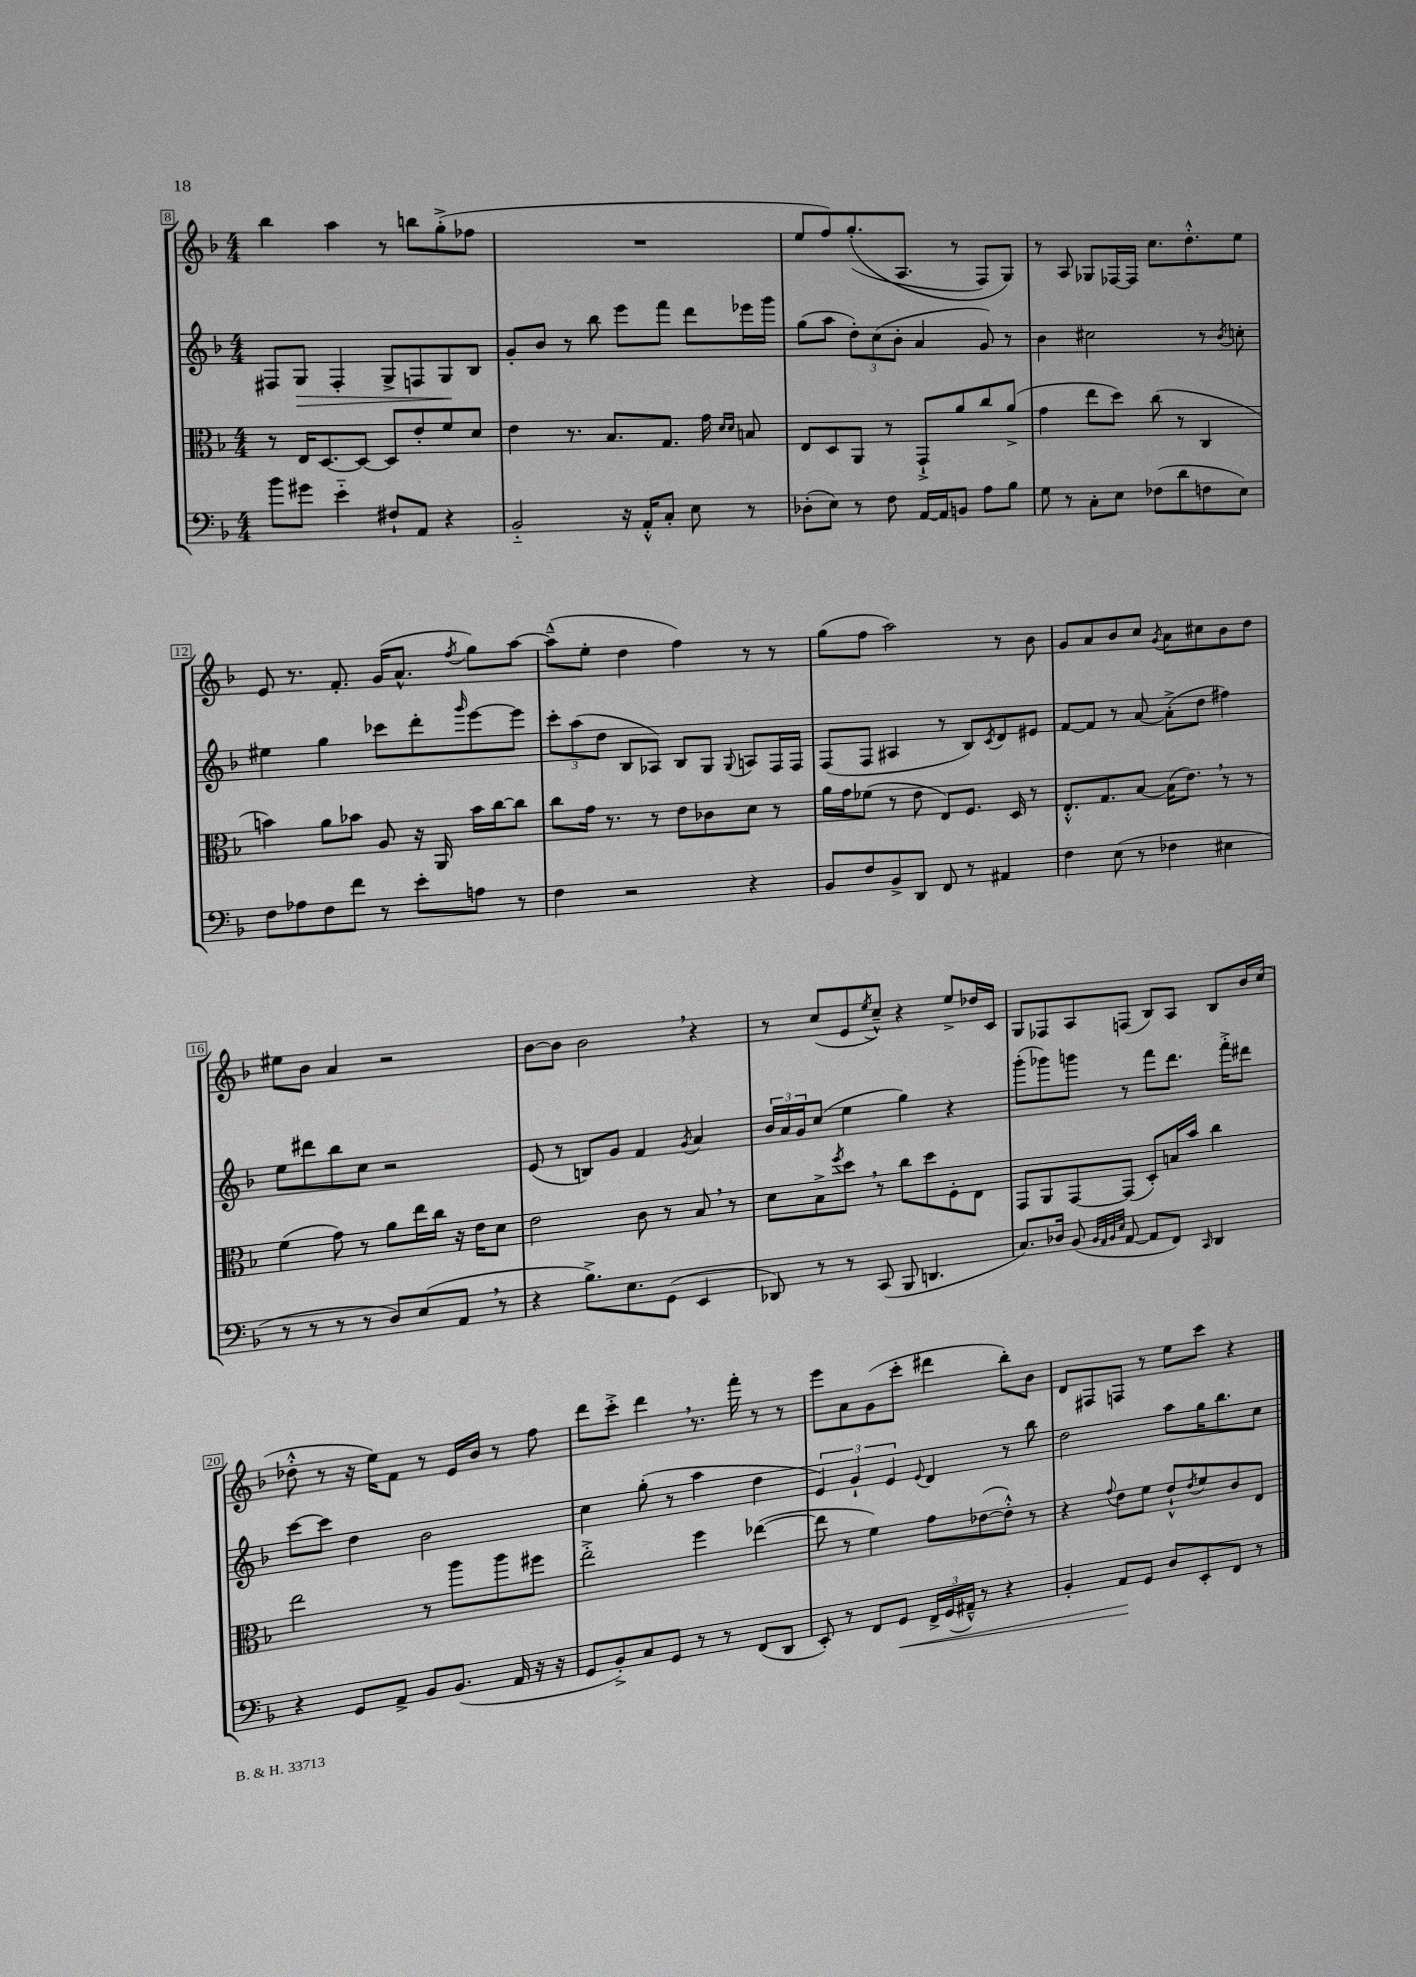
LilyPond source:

<<
\new StaffGroup <<
\new Staff = "s0" {
    \clef treble \key f \major \numericTimeSignature \time 4/4
    bes''4 a''4 r8 b''8 g''8-.->( fes''8 |
    R1 |
    e''8 f''8) g''8.-.(\( a8. r8 f8) g8\) |
    r8 a8 ges8 fes16~ fes16 c''8. d''8.-.-^ e''8 |
    e'8 r8. f'8.-. g'16( a'8.-^ \acciaccatura { f''8 } g''8) a''8~ |
    a''8---^( e''8-. d''4 f''4) r8 r8 |
    g''8( f''8 a''2) r8 bes'8 |
    g'8 a'8 bes'8 c''8 \acciaccatura { g'8 } a'8 cis''8 bes'8 d''8 |
    eis''8 bes'8 a'4 r2 |
    bes'8~ bes'8 bes'2 \breathe r4 |
    r8 c''8( e'8 \acciaccatura { e''8 } c''8---^) r4 e''8-> des''16 c'16 |
    g8 fes8 a8 f8( bes8) a8 bes8 bes'16 c''16( |
    des''8-.-^ r8 r16 e''16) f'8 r8 e'16 bes'16 r8 f''8 |
    d'''8 c'''8-.-> d'''4 \breathe r8. f'''16-. r8 r8 |
    e'''8 a'8 g'8( c'''8-. dis'''4 bes''8-.) bes'8 |
    d'8 fis8 f8 r8 e''8 c'''8 r4 \bar "|." |
}
\new Staff = "s1" {
    \clef treble \key f \major \numericTimeSignature \time 4/4
    fis8 g8\> fis4-. g8-> f8 g8\! bes8 |
    g'8-. bes'8 r8 bes''8 e'''8 f'''8 d'''8 ees'''16 g'''16 |
    g''8( a''8 \tuplet 3/2 { d''8-.) c''8( bes'8-. } a'4 g'8) r8 |
    bes'4 cis''2 r8 \acciaccatura { bes'8 } c''8-. |
    eis''4 g''4 ces'''8 d'''8-. \grace { g'''16 } e'''8~ e'''8 |
    \tuplet 3/2 { c'''8-. a''8( d''8 } bes8 aes8) bes8 g8 \appoggiatura { g8 } a8 f16 f16 |
    f8( f8 ais4 r8 bes8) \acciaccatura { c'8 } d'8 eis'8 |
    f'8~ f'8 r8 a'8~ a'8-.->( d''8 fis''4) |
    e''8 dis'''8 bes''8 c''8 r2 |
    e'8( r8 b8) g'8 f'4 \acciaccatura { g'8 } a'4 |
    \tuplet 3/2 { bes'16 a'16 g'16 } c''8( e''4 g''4) r4 |
    g'''8-.( ges'''8) g'''8 r8 f'''8 d'''8. f'''16-.-> dis'''8 |
    c'''8~ c'''8 d''4 bes'2 |
    c''4 g''8-.( r8 a''4 d''4 |
    \tuplet 3/2 { e'4) g'4-! e'4 } \appoggiatura { e'8 } d'4 r8 bes''8 |
    d''2 a''8 g''16 bes''8. c''8 \bar "|." |
}
\new Staff = "s2" {
    \clef alto \key f \major \numericTimeSignature \time 4/4
    r8 e16 d8.~ d8~ d8 e'8-. f'8 d'8 |
    e'4 r8. bes8. g8. g'16 \grace { d'16 d'16 } b8 |
    e8 d8 a,8 r8 g,8-!-> a'8 c''8 a'8->( |
    g'4 e''8 d''8) c''8( r8 c4 |
    b'4) a'8 bes'8 a8 r16 a,16 bes'16 c''16~ c''8 |
    c''8 g'16 r8. r8 e'8 ces'8 d'8 r8 |
    a'16 g'16 fes'8( r8 e'8 e8) f8. d16 r8 |
    e8.-.-^ g8. bes8~ bes16( e'8.) \breathe r8 r8 |
    f'4( g'8) r8 a'8 e''16 c''16 r16 e'16 d'8 |
    e'2 c'8 r8 bes8 \breathe r8 |
    d'8 bes8-> \acciaccatura { f''8 } d''8 \breathe r8 c''8 d''8 f8-. e8 |
    g,8 a,8 g,8~ g,8( d8-.) b16 bes'16 c''4 |
    e''2 r8 a''8 a''8 fis''8 |
    e''2-.-> f''4 ees''4~( |
    ees''8 r8 f'4) g'8 ees'8~( ees'8-.-^) r8 |
    r4 \appoggiatura { g'8 } e'8 f'8 e'8-!-^ \acciaccatura { e'8 } f'8 c'8 e8 \bar "|." |
}
\new Staff = "s3" {
    \clef bass \key f \major \numericTimeSignature \time 4/4
    bes'8 gis'8 e'4-_ fis8-! a,8 r4 |
    bes,2-_ r16 a,16-.-^ c8-. e8 r8 |
    des8-.( e8) r8 f8 a,16~ a,16 b,8 a8 bes8 |
    g8 r8 c8-. e8 fes8( d'8 f8 e8) |
    f8 aes8 f8 f'8 r8 e'8-. a8 r8 |
    f4 r2 r4 |
    bes,8 f8 bes,8-> d,8 f,8 r8 ais,4 |
    f4 e8( r8 fes4 eis4 |
    r8 r8 r8 r8 d8) e8( a,8 \breathe r8 |
    r4 bes8.->) e8. g,8( e,4 |
    des,8) r8 r8 c,8( bes,,8 d,4. |
    c8.) des16 bes,8( \grace { bes,32 a,32 bes,32 e32 } a,8~ a,8 f,8) \grace { c,16 } d,4 |
    r4 g,8 a,8-> bes,8 bes,8.( a,16 r16 r16 |
    g,8 bes,8-.->) c8 g,8 r8 r8 f,8( d,8 |
    e,8-.) r8 f,8 g,8\< \tuplet 3/2 { f,16-> g,16( ais,16---^) } r8 r4 |
    bes,4-. a,8\! g,8 d8 e,8-. f,8 r8 \bar "|." |
}
>>
>>
\layout { \context { \Score currentBarNumber = #8 \override BarNumber.stencil = #(make-stencil-boxer 0.1 0.3 ly:text-interface::print) } }
